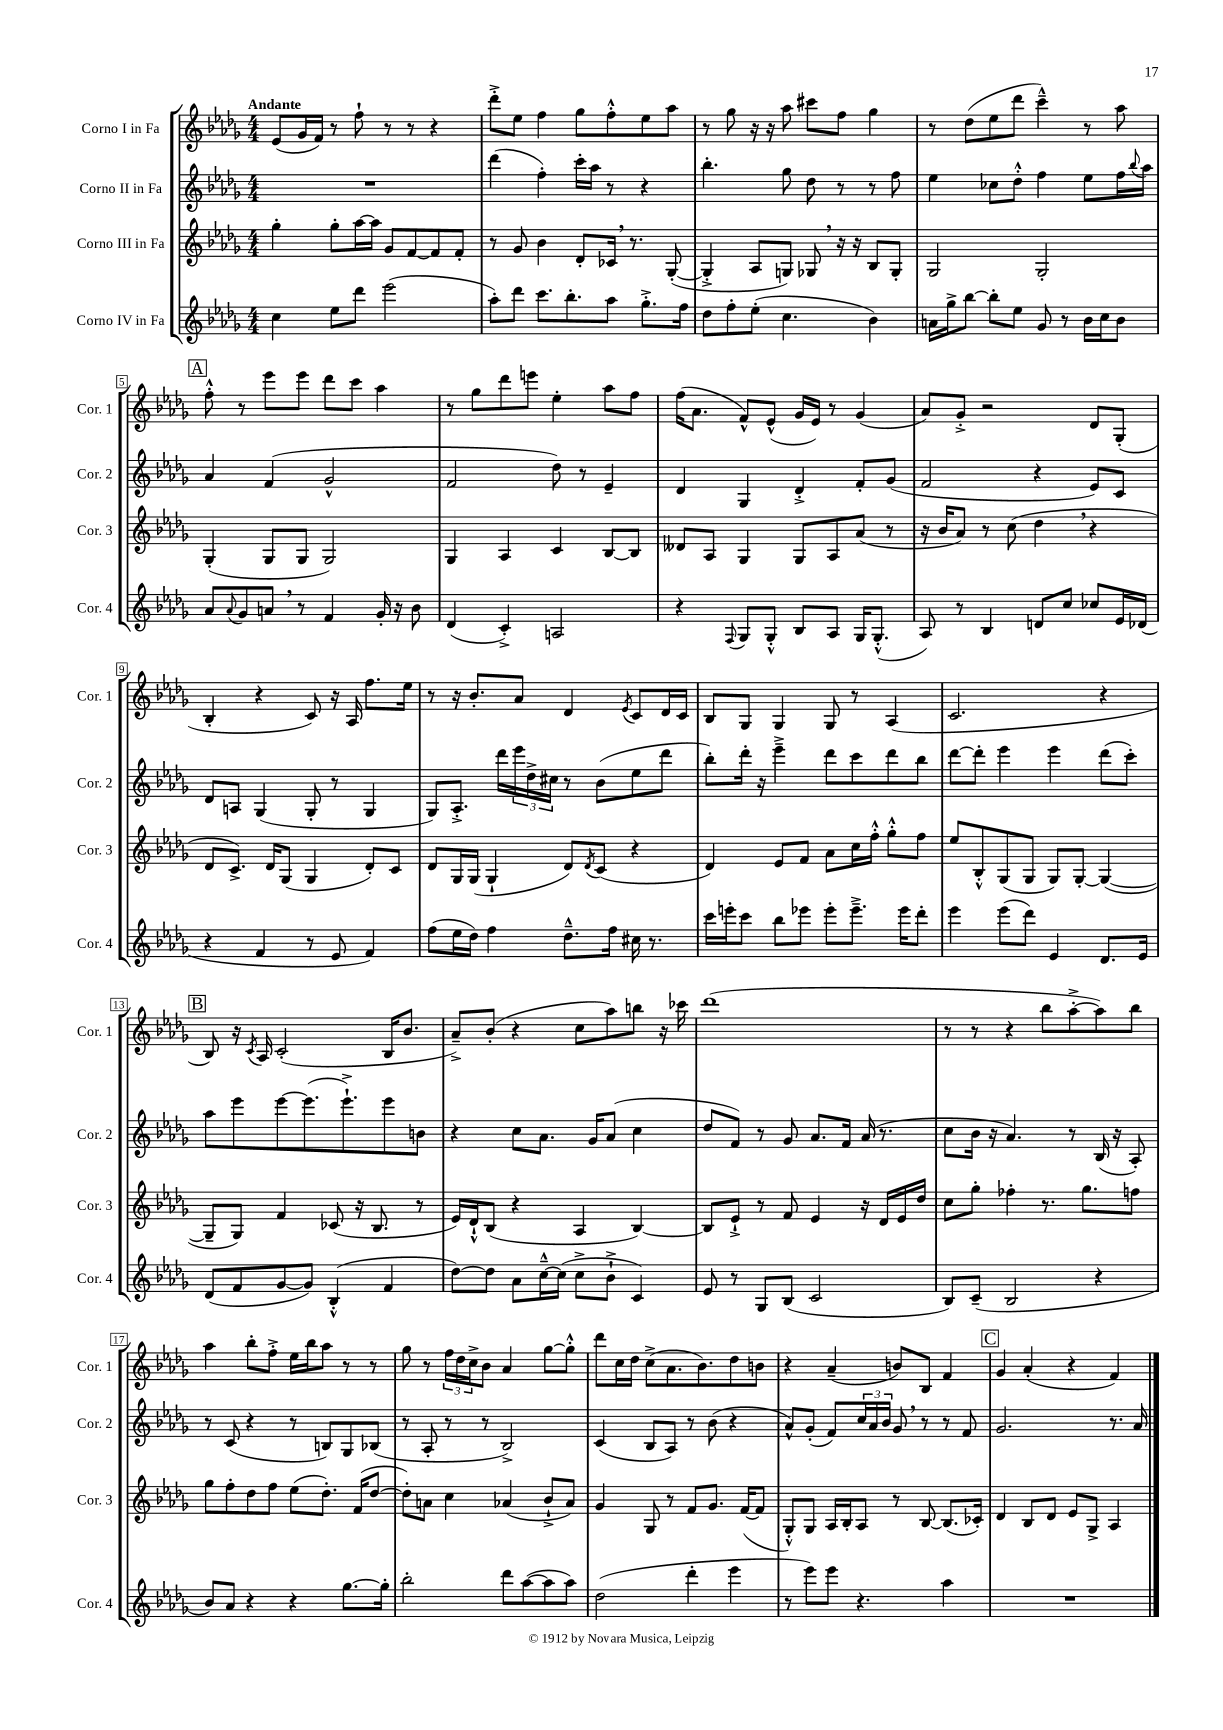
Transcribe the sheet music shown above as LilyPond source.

<<
\new StaffGroup <<
\new Staff = "s0" \with { instrumentName = "Corno I in Fa" shortInstrumentName = "Cor. 1" } {
    \clef treble \key des \major \numericTimeSignature \time 4/4 \tempo "Andante"
    ees'8( ges'16 f'16) r8 f''8-! r8 r8 r4 |
    des'''8-.-> ees''8 f''4 ges''8 f''8-.-^ ees''8 aes''8 |
    r8 ges''8 r16 r16 aes''8 cis'''8 f''8 ges''4 |
    r8 des''8( ees''8 des'''8 c'''4---^) r8 aes''8 |
    \mark \markup { \box "A" } f''8-.-^ r8 ees'''8 ees'''8 des'''8 c'''8 aes''4 |
    r8 ges''8 des'''8 e'''8 ees''4-. aes''8 f''8 |
    f''16( aes'8. f'8-^) ees'8-^( ges'16 ees'16) r8 ges'4( |
    aes'8) ges'8-.-> r2 des'8 ges8-.( |
    bes4-. r4 c'8) r16 aes16 f''8. ees''16 |
    r8 r16 bes'8.-. aes'8 des'4 \acciaccatura { ees'8 } c'8 des'16 c'16 |
    bes8 ges8 ges4 ges8 r8 aes4( |
    c'2. r4 |
    \mark \markup { \box "B" } bes8) r16 \acciaccatura { c'8 } aes16 c'2-.( bes16 bes'8. |
    aes'8--->) bes'8-.( r4 c''8 aes''8) b''8 r16 ces'''16 |
    des'''1( |
    r8 r8 r4 bes''8 aes''8~-.-> aes''8) bes''8 |
    aes''4 bes''8-. f''8-.-> ees''16 bes''16 aes''8 r8 r8 |
    ges''8 r8 \tuplet 3/2 { f''16 des''16 c''16-> } bes'8 aes'4 ges''8~ ges''8-.-^ |
    des'''8 c''16 des''16 c''8->( aes'8. bes'8.) des''8 b'8 |
    r4 aes'4--( b'8) bes8 f'4 |
    \mark \markup { \box "C" } ges'4 aes'4-.( r4 f'4) \bar "|." |
}
\new Staff = "s1" \with { instrumentName = "Corno II in Fa" shortInstrumentName = "Cor. 2" } {
    \clef treble \key des \major \numericTimeSignature \time 4/4
    R1 |
    des'''4( f''4-.) c'''16-. aes''16 r8 r4 |
    bes''4.-. ges''8 des''8 r8 r8 f''8 |
    ees''4 ces''8 des''8-.-^ f''4 ees''8 f''16 \appoggiatura { bes''8 } aes''16 |
    \mark \markup { \box "A" } aes'4 f'4( ges'2-^ |
    f'2 des''8) r8 ees'4-- |
    des'4 ges4 des'4-.-> f'8-. ges'8( |
    f'2 r4 ees'8) c'8 |
    des'8 a8 ges4( ges8-. r8 ges4 |
    ges8) aes8.-.-> des'''16 \tuplet 3/2 { ees'''16 des''16-> cis''16 } r8 bes'8( ees''8 des'''8 |
    bes''8-.) des'''16-. r16 ees'''4---> des'''8 c'''8 des'''8 bes''8 |
    des'''8~ des'''8-. ees'''4 ees'''4 des'''8( c'''8-.) |
    \mark \markup { \box "B" } aes''8 ees'''8 ees'''8~ ees'''8.( ees'''8.-!->) ees'''8 b'8 |
    r4 c''8 aes'8. ges'16 aes'8( c''4 |
    des''8 f'8) r8 ges'8 aes'8. f'16 aes'16( r8. |
    c''8 bes'16 r16 aes'4.) r8 bes16( r16 aes8-.) |
    r8 c'8( r4 r8 b8) ges8 bes8( |
    r8 aes8-. r8 r8 bes2->) |
    c'4( bes8 aes8) r8 bes'8( r4 |
    aes'8-^) ges'8-.( f'8) \tuplet 3/2 { c''16 aes'16 bes'16 } ges'8 \breathe r8 r8 f'8 |
    \mark \markup { \box "C" } ges'2. r8. aes'16 \bar "|." |
}
\new Staff = "s2" \with { instrumentName = "Corno III in Fa" shortInstrumentName = "Cor. 3" } {
    \clef treble \key des \major \numericTimeSignature \time 4/4
    ges''4-. ges''8-. aes''16~ aes''16 ges'8 f'8~ f'8 f'8-. |
    r8 ges'8 bes'4 des'8-. ces'16 \breathe r8. ges8~-.( |
    ges4-.-> aes8 g8) ges8 \breathe r16 r16 bes8 ges8-. |
    ges2 ges2-. |
    \mark \markup { \box "A" } ges4-.( ges8 ges8 ges2) |
    ges4 aes4 c'4 bes8~ bes8 |
    deses'8 aes8 ges4 ges8 aes8 aes'8( r8 |
    r16 bes'16 aes'8) r8 c''8( des''4 \breathe r4 |
    des'8 c'8.->) des'16 ges8( ges4 des'8-.) c'8 |
    des'8 ges16 ges16( ges4-! des'8) \acciaccatura { des'8 } c'8( r4 |
    des'4) ees'8 f'8 aes'8 c''16 f''16-.-^ ges''8-.-^ f''8 |
    ees''8 bes8-.-^ ges8( ges8 ges8) ges8~-. ges4~( |
    \mark \markup { \box "B" } ges8-- ges8) f'4 ces'8( r16 bes8. r8 |
    ees'16) des'16-!-^ bes8( r4 aes4 bes4~) |
    bes8 ees'8-!-> r8 f'8 ees'4 r16 des'16 ees'16 des''16 |
    c''8 ges''8-. fes''4-. r8. ges''8. f''8 |
    ges''8 f''8-. des''8 f''8 ees''8( des''8.-.) f'16( des''8~ |
    des''8-.) a'8 c''4 aes'4( bes'8-!-> aes'8) |
    ges'4 ges8 r8 f'8 ges'8. f'16~( f'8 |
    ges8-.-^) ges8 aes16 bes16-. aes8 r8 bes8~ bes8.( ces'16-.) |
    \mark \markup { \box "C" } des'4 bes8 des'8 ees'8 ges8-> aes4 \bar "|." |
}
\new Staff = "s3" \with { instrumentName = "Corno IV in Fa" shortInstrumentName = "Cor. 4" } {
    \clef treble \key des \major \numericTimeSignature \time 4/4
    c''4 ees''8 des'''8 ees'''2( |
    aes''8-.) des'''8 c'''8. bes''8.-. aes''8 ges''8.-.-> f''16 |
    des''8 f''8-. ees''8-.( c''4. bes'4) |
    a'16 ges''16-> bes''8~ bes''8-. ees''8 ges'8 r8 bes'16 c''16 bes'8 |
    \mark \markup { \box "A" } aes'8 \appoggiatura { aes'8 } ges'8 a'8 \breathe r8 f'4 ges'16-. r16 bes'8 |
    des'4( c'4-.->) a2 |
    r4 \appoggiatura { f8 } ges8 ges8-.-^ bes8 aes8 ges16 ges8.-.-^( |
    aes8) r8 bes4 d'8 c''8 ces''8 ees'16 des'16( |
    r4 f'4 r8 ees'8 f'4) |
    f''8( ees''16 des''16) f''4 des''8.---^ f''16 cis''16 r8. |
    c'''16 e'''16-. c'''8 bes''8 ees'''8 ees'''8-. ees'''8.---> ees'''16 des'''8-. |
    ees'''4 ees'''8( des'''8) ees'4 des'8. ees'16 |
    \mark \markup { \box "B" } des'8( f'8 ges'8~ ges'8) bes4-.-^( f'4 |
    des''8~) des''8 aes'8 c''16~---^ c''16( c''8-> bes'8-!-> c'4) |
    ees'8 r8 ges8 bes8( c'2 |
    bes8) c'8--( bes2 r4 |
    bes'8) aes'8 r4 r4 ges''8.~ ges''16-. |
    bes''2-. des'''8 aes''8~( aes''8 aes''8) |
    des''2( des'''4-. ees'''4 |
    r8 ees'''8) ees'''8 r4. aes''4 |
    \mark \markup { \box "C" } R1 \bar "|." |
}
>>
>>
\layout { \context { \Score \override BarNumber.stencil = #(make-stencil-boxer 0.1 0.3 ly:text-interface::print) } }
